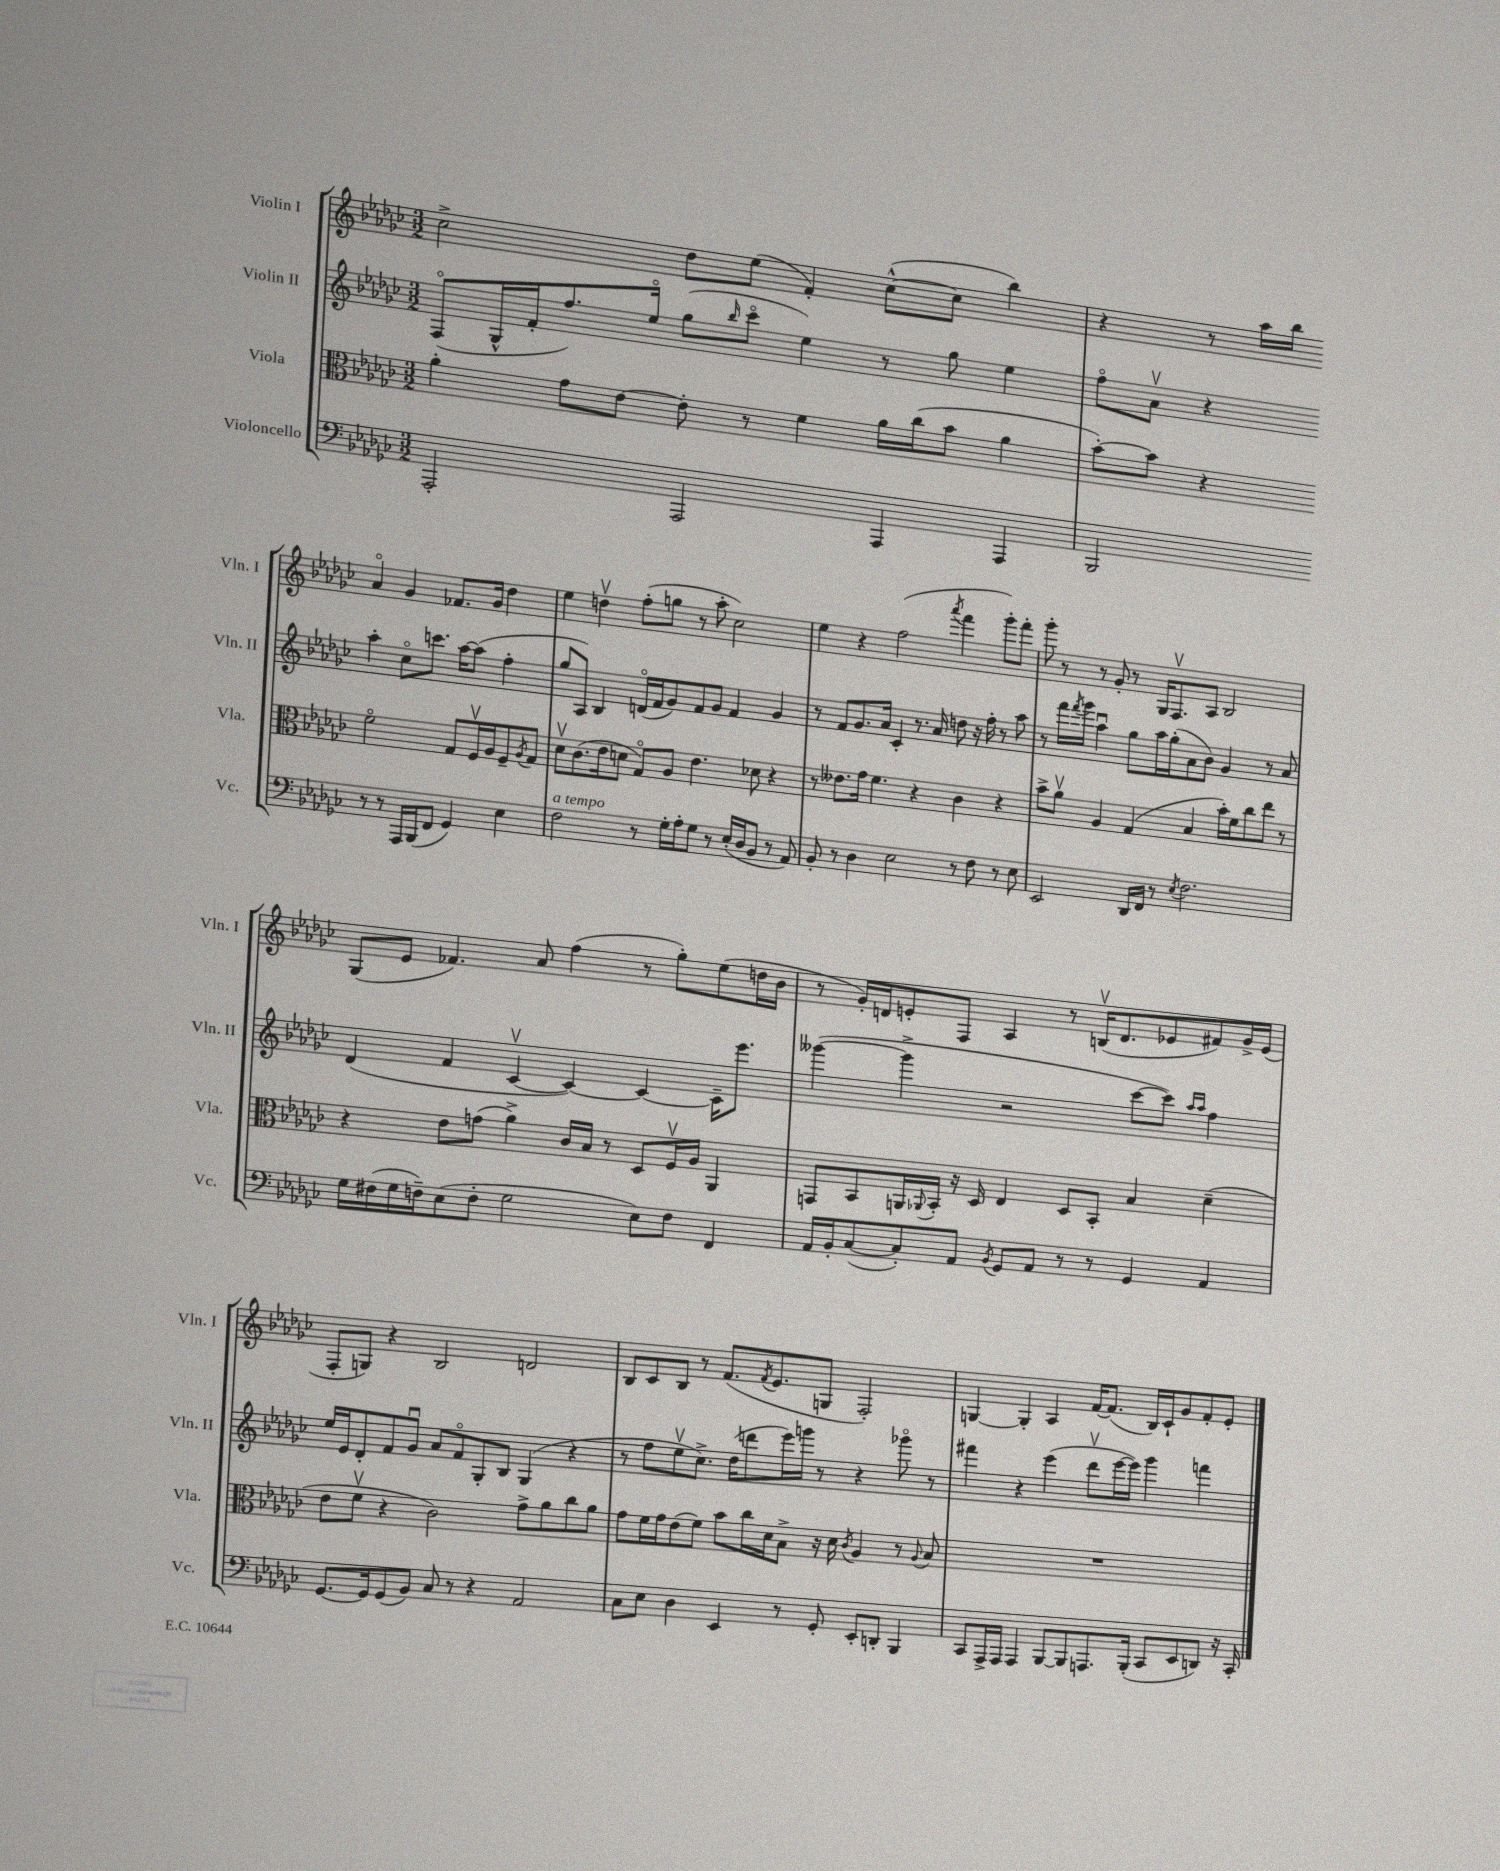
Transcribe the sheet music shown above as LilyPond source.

<<
\new StaffGroup <<
\new Staff = "s0" \with { instrumentName = "Violin I" shortInstrumentName = "Vln. I" } {
    \clef treble \key ges \major \numericTimeSignature \time 3/2
    ces''2-> des''8 ees''8( f'4-.) ces''8~-^( ces''8 bes''4) |
    r4 r8 aes''16 bes''16 aes'4\flageolet ges'4 fes'8. ges'16 des''4 |
    ees''4 d''4\upbow f''8-.( g''8 r8 aes''8-. ces''2) |
    ees''4 r4 f''2( \acciaccatura { aes'''8 } f'''4 ges'''8-.) f'''8-. |
    ges'''8-. r8 r8 ges'8-. r8 ges16 f8.\upbow aes8 bes2 |
    ges8( ees'8 fes'4.) aes'8 f''4( r8 ges''8-.) ees''8( d''16 bes'16 |
    r8 ges'16-.) d'16 e'8-. f8 aes4 r8 b16\upbow( d'8. ees'8 fis'8) ges'16-> ees'16( |
    f8-. g8) r4 bes2 d'2 |
    bes8 ces'8 bes8 r8 f'8.( \acciaccatura { f'8 } ees'8. g8 f2-.) |
    g4~ g4-. aes4 f'16~ f'8.( bes16) ces'16-! ges'8 f'8-. ees'8-. \bar "|." |
}
\new Staff = "s1" \with { instrumentName = "Violin II" shortInstrumentName = "Vln. II" } {
    \clef treble \key ges \major \numericTimeSignature \time 3/2
    f8\flageolet( ges16-^ f'16-. f''8.) ees''16\flageolet ges''8( \grace { bes''16 } ces'''8\flageolet ees''4) r8 ges''8 ees''4 |
    f''8\flageolet aes'8\upbow r4 aes''4-. ces''8\flageolet c'''8. aes''16~ aes''8( f''4-. |
    ges''8 aes8) bes4 d'16\flageolet( f'16 ges'8) f'8 ges'8 f'4 ges'4 |
    r8 f'8 ges'8. aes'16 ces'4-. r8. aes'16 d''8 r16 f''16-. r8 aes''8 |
    r8 f'''16 \acciaccatura { f'''8 } ges'''16 aes''4\downbow ges''8 aes''16 ges''16-.( aes'8 bes'8) ges'4 r8 aes'8 |
    des'4( f'4 ces'4~\upbow ces'4~) ces'4~ ces'16-- ees'''8. |
    geses'''4~( geses'''4-> r2 ces'''8~ ces'''8) \grace { aes''16 aes''16 } f''4 |
    ees''16 ees'16 des'8-. f'8 ges'8\downbow aes'8 f'8\flageolet ges8-. bes8 ges4( r4 |
    r8 f''8 ees''8\upbow ces''8.->) des''16( d'''8 ees'''16) g'''16 r8 r4 ges'''8\flageolet r8 |
    fis'''4 r4 ees'''4( des'''8\upbow ees'''16~ ees'''16) ges'''4 f'''4 \bar "|." |
}
\new Staff = "s2" \with { instrumentName = "Viola" shortInstrumentName = "Vla." } {
    \clef alto \key ges \major \numericTimeSignature \time 3/2
    aes'4-. ges'8 ees'8~ ees'8-. r8 f'4 aes'16 ces''16( bes'8 aes'4 |
    bes'8~-.) bes'8 r4 f'2\flageolet ges8 f16\upbow aes16 f8-- \acciaccatura { aes8 } ges8 |
    des'8\upbow ces'8.( ees'16 d'8 ges8\flageolet) aes8 ees'4. des'8 r4 |
    r8 eeses'8. ges'16 f'4. r4 ces'4 r4 |
    bes'8-> aes'8\upbow aes4 ges4( bes4 bes'16-.) f'16 ces''8 ees''8 r8 |
    r4 ees'8 g'8( aes'4->) ces'16 bes16 r8 des8 f16\upbow aes16 aes,4 |
    g,8 bes,8 a,16 \appoggiatura { aes,8 } bes,16-. r16 des16 ees4 des8 bes,8-. bes4 des'4--( |
    ees'8 f'8\upbow r4 ces'2) ges'8-> aes'8 ces''8 aes'8 |
    ges'8 f'16 ges'16 ees'8( f'8) bes'8 ces''16 des'16 bes8-> r16 des'16 \acciaccatura { ces'8 } aes4 r8 \appoggiatura { aes8 } bes8 |
    R1. \bar "|." |
}
\new Staff = "s3" \with { instrumentName = "Violoncello" shortInstrumentName = "Vc." } {
    \clef bass \key ges \major \numericTimeSignature \time 3/2
    aes,,2-. aes,,2 aes,,4 aes,,4 |
    bes,,2 r8 r8 aes,,16 bes,,16( f,8 ges,4) ees4 |
    f2^\markup { \italic "a tempo" } r8 ges16-. aes16-. ges8 r8 ees16-.( des16 bes,8 r8 aes,8) |
    bes,8-. r8 des4 ees2 r8 f8 r8 ees8 |
    ees,2 des,16 f,16 r8 \acciaccatura { ees8 } f2. |
    ges16 fis16( ges16 f16--) ees8( f8-. ges2 ees8) f8 f,4 |
    aes,16 bes,16-. ces8~( ces8-.) aes,8 \acciaccatura { bes,8 } ges,8 aes,8 r8 r8 ges,4 aes,4 |
    ges,8.~ ges,16 ges,8( bes,8) ces8 r8 r4 aes,2 |
    ces8 ees8 des4 ees,4 r8 ges,8-. ees,8-. d,8-. bes,,4 |
    ces,8 aes,,16-> aes,,16 aes,,4 bes,,8~ bes,,8 a,,8. bes,,16-.( ces,8 ees,8 d,8) r16 ces,16-. \bar "|." |
}
>>
>>
\layout { \context { \Score \remove "Bar_number_engraver" } }
